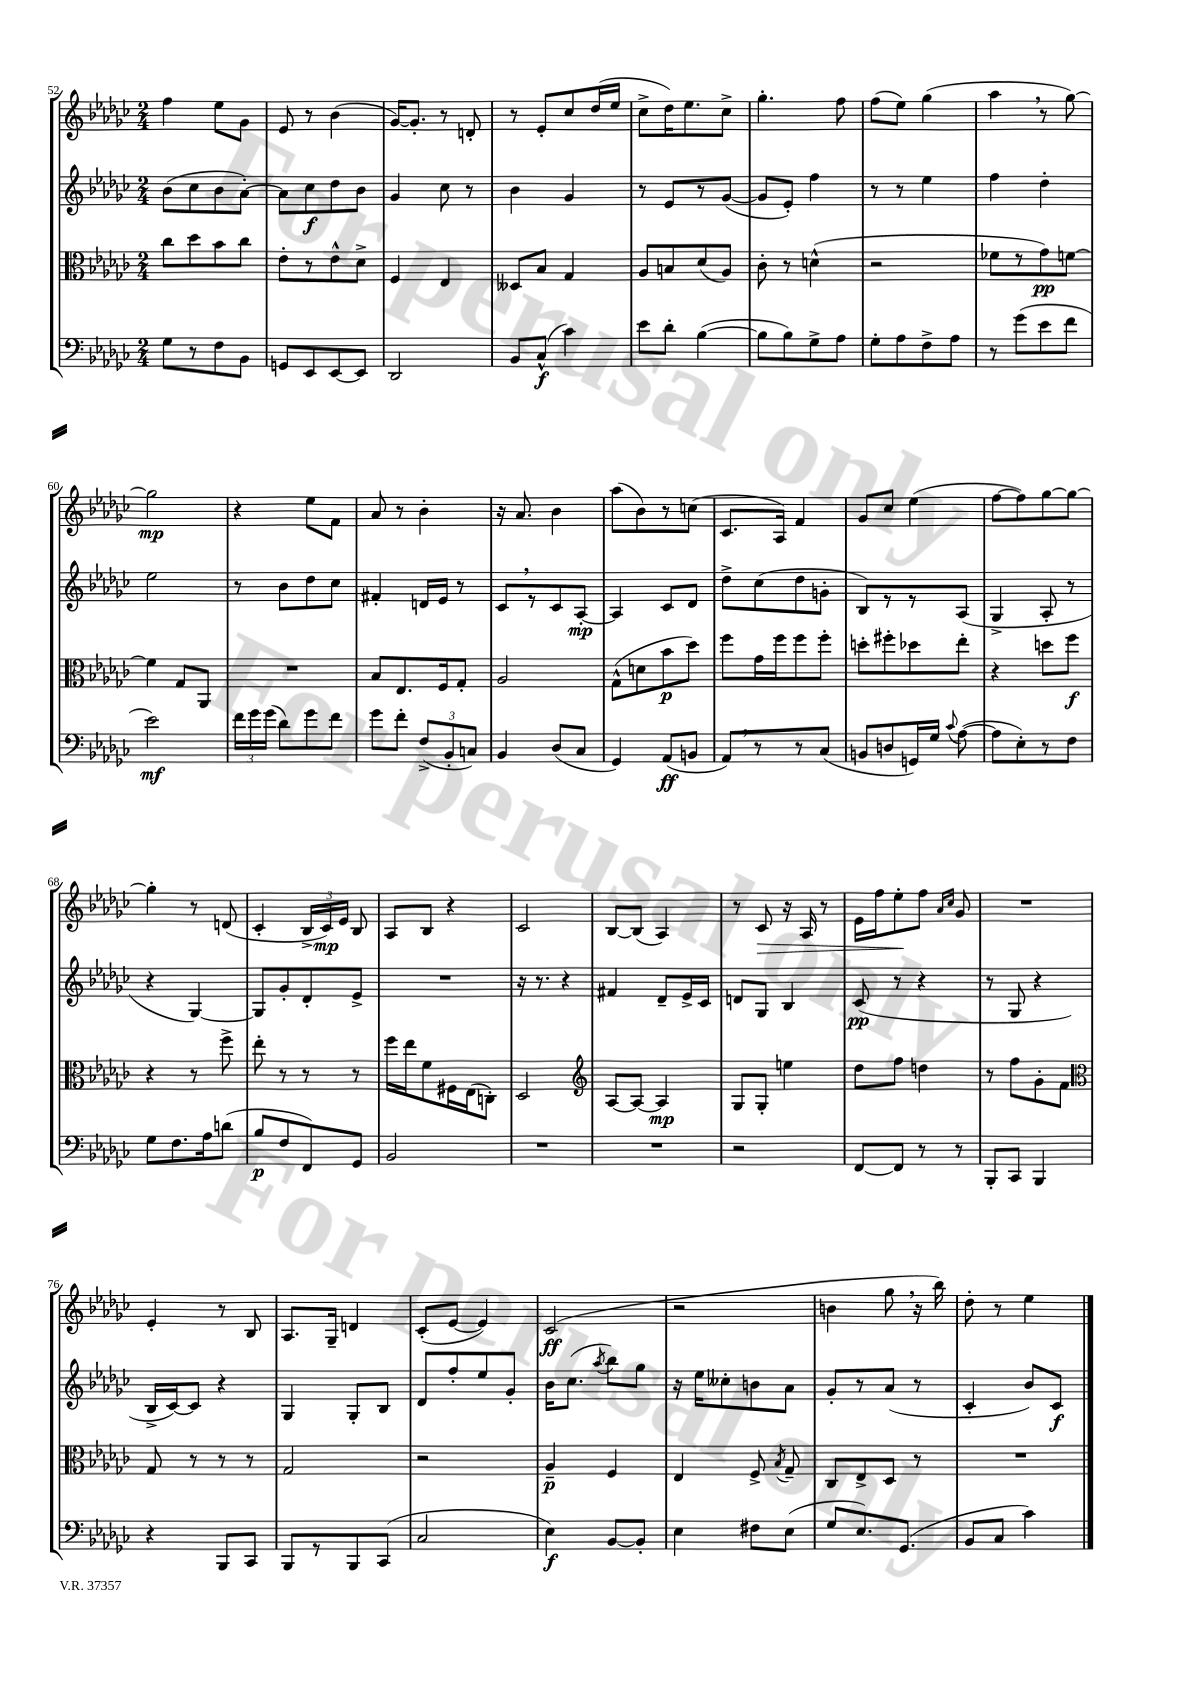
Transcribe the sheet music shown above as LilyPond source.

<<
\new StaffGroup <<
\new Staff = "s0" {
    \clef treble \key ges \major \numericTimeSignature \time 2/4
    \autoBeamOff f''4 ees''8[ ges'8] |
    ees'8 r8 bes'4( |
    ges'16[~) ges'8.]-. r8 d'8-. |
    r8 ees'8[-. ces''8 des''16( ees''16] |
    ces''8[-> des''16) ees''8. ces''8]-> |
    ges''4.-. f''8 |
    f''8[( ees''8]) ges''4( |
    aes''4 \breathe r8 ges''8~) |
    ges''2\mp |
    r4 ees''8[ f'8] |
    aes'8 r8 bes'4-. |
    r16 aes'8. bes'4 |
    aes''8[( bes'8) r8 c''8]( |
    ces'8.[ aes16]) f'4 |
    ges'8[ ces''8] ees''4( |
    f''8[~ f''8) ges''8~ ges''8]~ |
    ges''4-. r8 d'8( |
    ces'4-. \tuplet 3/2 { bes16[-> ces'16\mp) ees'16] } bes8 |
    aes8[ bes8] r4 |
    ces'2 |
    bes8[~ bes8]( aes4) |
    r8 ces'8\> r16 aes16 r8 |
    ees'16[ f''16 ees''8-.\! f''8] \grace { aes'16[ ces''16] } ges'8 |
    R2 |
    ees'4-. r8 bes8 |
    aes8.[ ges16]-- d'4 |
    ces'8[-.( ees'8]~ ees'4) |
    ces'2\ff( |
    r2 |
    b'4 ges''8 \breathe r16 bes''16) |
    des''8-. r8 ees''4 \bar "|." |
}
\new Staff = "s1" {
    \clef treble \key ges \major \numericTimeSignature \time 2/4
    \autoBeamOff bes'8[( ces''8 bes'8 aes'8]~-.) |
    aes'8[ ces''8\f des''8 bes'8] |
    ges'4 ces''8 r8 |
    bes'4 ges'4 |
    r8 ees'8[ r8 ges'8]~( |
    ges'8[ ees'8]-.) f''4 |
    r8 r8 ees''4 |
    f''4 des''4-. |
    ees''2 |
    r8 bes'8[ des''8 ces''8] |
    fis'4-. d'16[ ees'16] r8 |
    ces'8[ \breathe r8 ces'8 aes8]~-.\mp |
    aes4 ces'8[ des'8] |
    des''8[-> ces''8( des''8 g'8]-. |
    bes8[) r8 r8 aes8]( |
    ges4-> aes8-. r8 |
    r4 ges4~) |
    ges8[ ges'8-. des'8-. ees'8]-> |
    R2 |
    r16 r8. r4 |
    fis'4 des'8[-- ees'16-> ces'16] |
    d'8[ ges8] bes4 |
    ces'8\pp( r8 r4 |
    r8 ges8 r4 |
    bes16[-> ces'16~) ces'8] r4 |
    ges4 ges8[-. bes8] |
    des'8[ f''8-. ees''8 ges'8]-. |
    bes'16[ ces''8.]( \acciaccatura { aes''8 } bes''8[) ges''8] |
    r16 ees''16[ ceses''8-. b'8 aes'8] |
    ges'8[-. r8 aes'8]( r8 |
    ces'4-. bes'8[) ces'8]\f \bar "|." |
}
\new Staff = "s2" {
    \clef alto \key ges \major \numericTimeSignature \time 2/4
    \autoBeamOff ces''8[ des''8 bes'8 ces''8] |
    ees'8[-. r8 ees'8-^ des'8]-> |
    f4 ees4 |
    deses8[ bes8] ges4 |
    aes8[ b8 des'8( aes8]) |
    ces'8-. r8 d'4-^( |
    r2 |
    fes'8[ r8 ges'8\pp) f'8]~ |
    f'4 ges8[ aes,8] |
    R2 |
    bes8[ ees8. f16 ges8]-. |
    aes2 |
    ges8[-^( d'8 bes'8\p des''8]) |
    f''8[ ges'16 f''16 f''8 f''8]-. |
    d''8[-. fis''8-. des''8 ees''8]-. |
    r4 d''8[ f''8]\f |
    r4 r8 f''8-> |
    ees''8-. r8 r8 r8 |
    f''16[ ees''16 f'8 fis16 ees16( c8]-.) |
    des2 |
    \clef treble aes8[~ aes8]~ aes4\mp |
    ges8[ ges8]-. e''4 |
    des''8[ f''8] d''4 |
    r8 f''8[ ges'8-. f'8] |
    \clef alto ges8 r8 r8 r8 |
    ges2 |
    r2 |
    aes4--\p f4 |
    ees4 f8-> \acciaccatura { bes8 } ges8-- |
    ces8[ ees8-> des8] r8 |
    R2 \bar "|." |
}
\new Staff = "s3" {
    \clef bass \key ges \major \numericTimeSignature \time 2/4
    \autoBeamOff ges8[ r8 f8 bes,8] |
    g,8[ ees,8 ees,8~ ees,8] |
    des,2 |
    bes,8[ ces8]-^\f( ces'4) |
    ees'8[ des'8]-. bes4~( |
    bes8[ bes8) ges8-> aes8] |
    ges8[-. aes8 f8-> aes8] |
    r8 ges'8[( ees'8 f'8] |
    ees'2\mf) |
    \tuplet 3/2 { f'16[ ges'16 ges'16]( } des'8[) ges'8 f'8] |
    ges'8[ f'8]-. \tuplet 3/2 { f8[->( bes,8-. c8]) } |
    bes,4 des8[( ces8] |
    ges,4) aes,8[\ff( b,8] |
    aes,8[) \breathe r8 r8 ces8]( |
    b,8[ d8 g,16) ges16] \appoggiatura { ces'8 } aes8~( |
    aes8[ ees8-.) r8 f8] |
    ges8[ f8. aes16 d'8]( |
    bes8[\p f8 f,8) ges,8] |
    bes,2 |
    R2 |
    R2 |
    r2 |
    f,8[~ f,8] r8 r8 |
    bes,,8[-. ces,8] bes,,4 |
    r4 bes,,8[ ces,8] |
    bes,,8[ r8 bes,,8 ces,8]( |
    ces2 |
    ees4\f) bes,8[~ bes,8]-. |
    ees4 fis8[ ees8]( |
    ges8[ ees8.) ges,8.]( |
    bes,8[ ces8] ces'4) \bar "|." |
}
>>
>>
\layout { \context { \Score currentBarNumber = #52 } }
